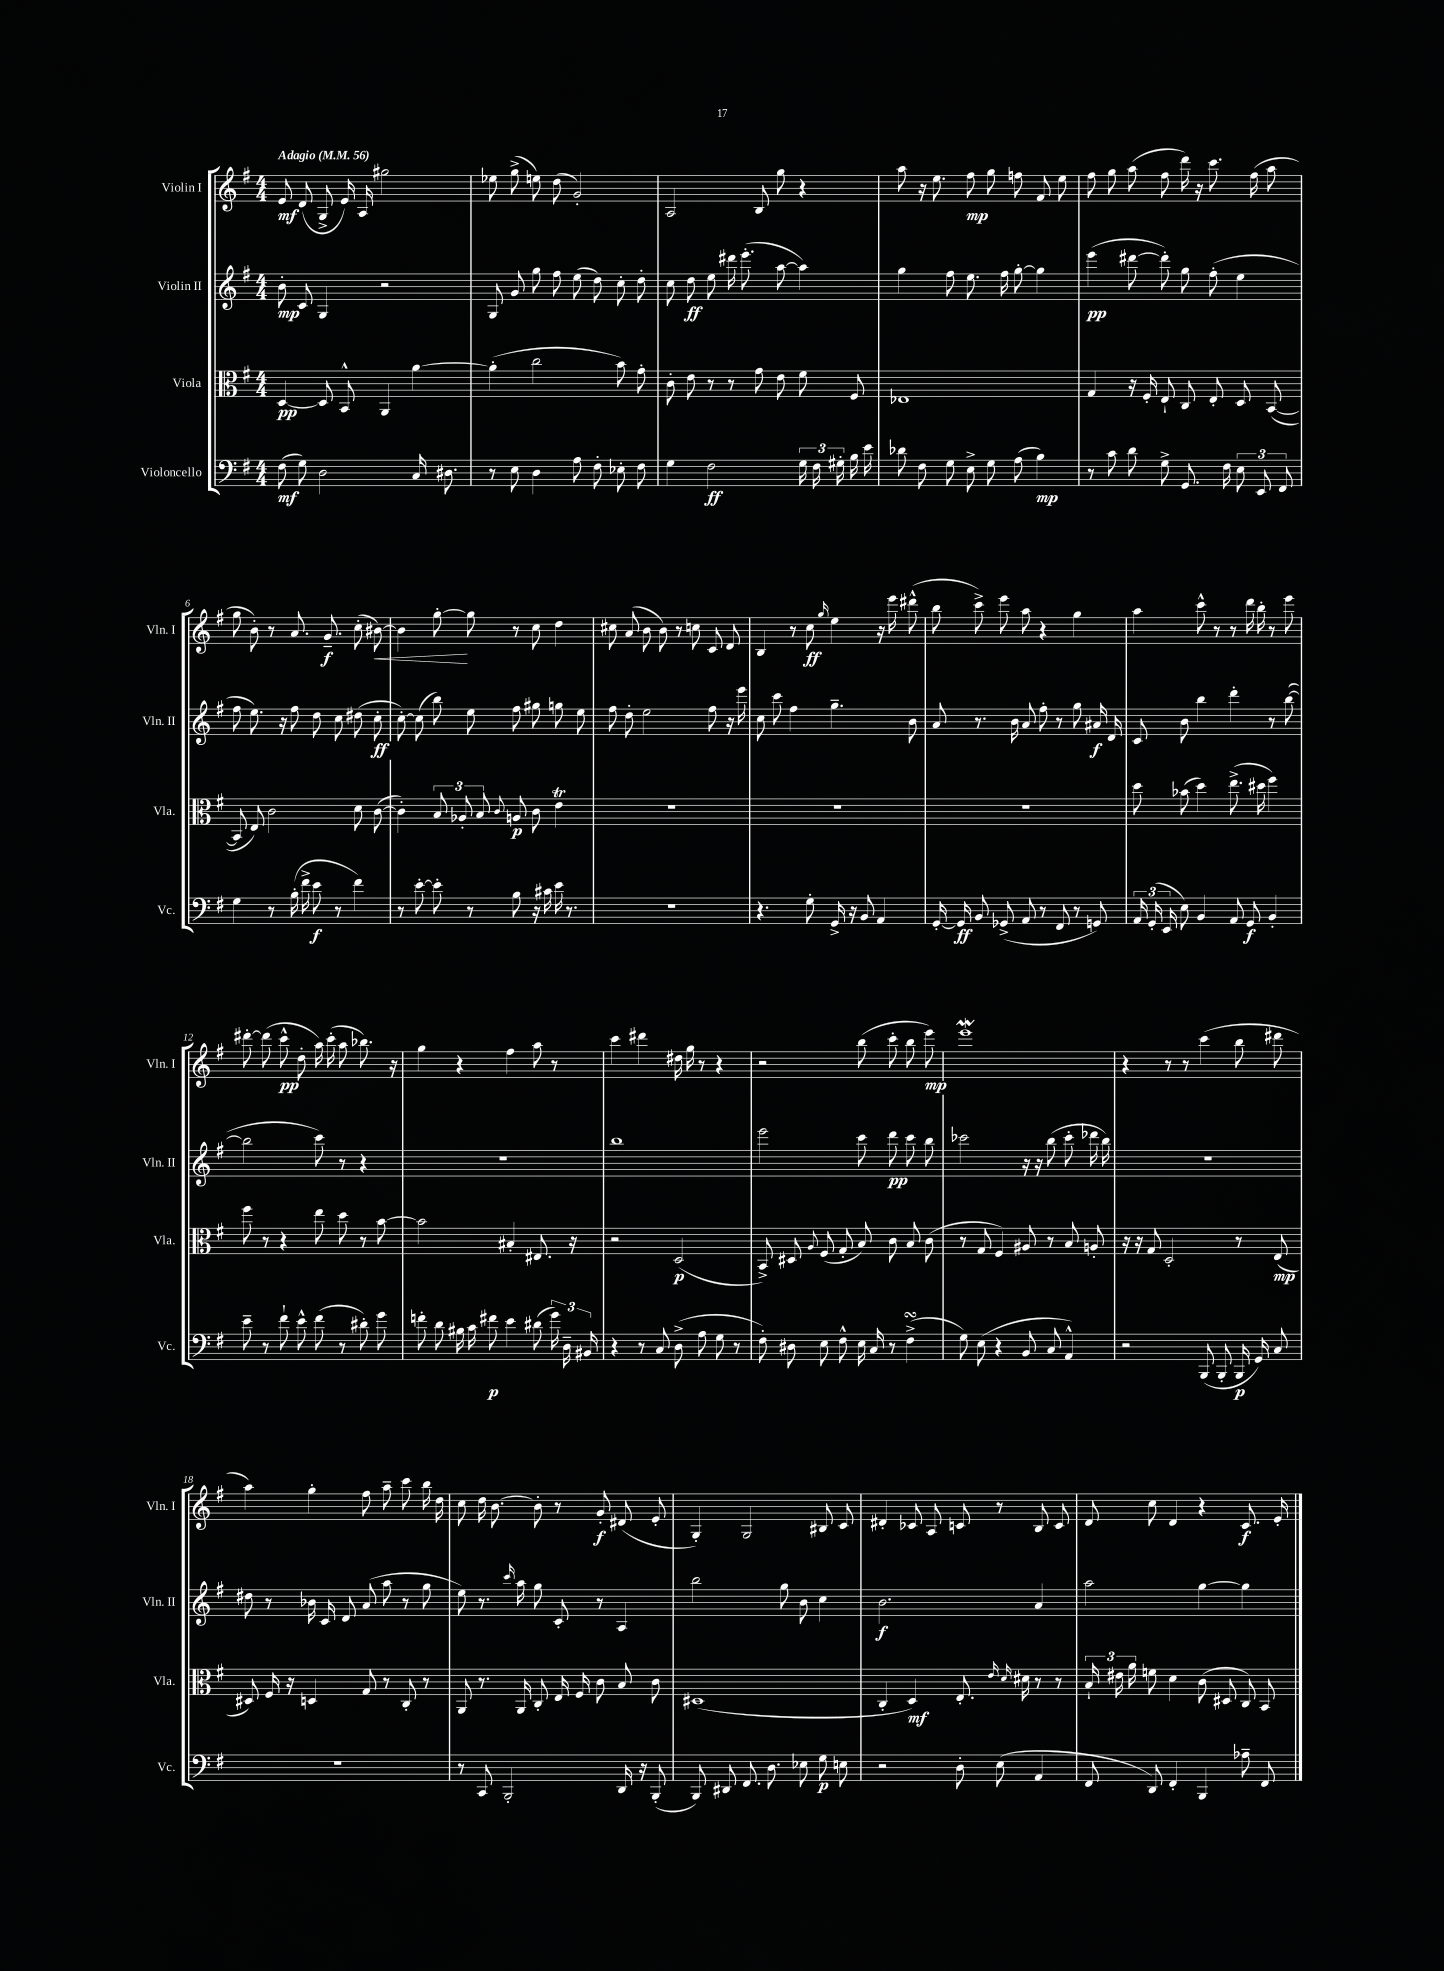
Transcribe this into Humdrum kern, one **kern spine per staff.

**kern	**kern	**kern	**kern
*staff4	*staff3	*staff2	*staff1
*clefF4	*clefC3	*clefG2	*clefG2
*k[f#]	*k[f#]	*k[f#]	*k[f#]
*M4/4	*M4/4	*M4/4	*M4/4
*MM56	*MM56	*MM56	*MM56
(8F#	[4D	8b'	8e
8G)	.	8c	(8d
2D	8D]	4G	8G^
.	8BB^^	.	16e)
.	.	.	16A
.	4AA	2r	2gg#
16C	[4a	.	.
8.D#	.	.	.
=	=	=	=
8r	(4a']	8G	8ee-
8E	.	8g	(8gg^
4D	2cc	8gg	8ee)
.	.	8ff#	(8dd
8A	.	(8ee	2g')
8F#'	.	8dd)	.
8E-'	8b)	8cc'	.
8F#	8g'	8dd'	.
=	=	=	=
4G	8c'	8cc	2A
.	8e	8dd	.
2F#	8r	8ee	.
.	8r	16ddd#	.
.	.	(8.eee'	.
.	8g	.	8B
.	8e	[8aa	8gg
24G	8f#	4aa])	4r
24F#	.	.	.
24G#'	.	.	.
16B	8F#	.	.
16e	.	.	.
=	=	=	=
8d-	1E-	4gg	8aa
8F#	.	.	16r
.	.	.	8.ee
8G	.	8ff#	.
8E^	.	8.ee	8ff#
8G	.	.	8gg
.	.	16ff#	.
(8A	.	[8gg'	8ff
4B)	.	4gg]	8f#
.	.	.	8ee
=	=	=	=
8r	4G	(4eee	8ff#
8c	.	.	8gg
8d	16r	[8ddd#	(8aa
.	16F#'	.	.
8G^	8E`	8ddd#'])	8ff#
8.GG	8C	8gg	16ddd)
.	.	.	16r
.	8E'	(8ff#'	8.ccc
16F#	.	.	.
12E	8D	4ee	.
.	.	.	(16ff#
12EE	.	.	.
.	([8BB	.	8aa
12FF#	.	.	.
=	=	=	=
4G	8BB]	8ff#	8gg
.	8E)	8.ee)	8b')
8r	2c	.	8r
.	.	16r	.
(16B'	.	8ff#	8.a
16f#^	.	.	.
8e	.	8dd	.
.	.	.	8.g~
8r	.	8cc	.
4f#)	8d	(8dd#	(8cc'
.	([8c	8cc'	[8b#)
=	=	=	=
8r	4c'])	[8cc')	4b#]
[8e'	.	(8cc]	.
8e']	12B	8bb)	[8gg'
.	12A-'	.	.
8r	.	8ee	8gg]
.	12B	.	.
.	8qqc	.	.
8B	8A	8ff#	8r
16r	8c	8gg#	8cc
16c#	.	.	.
16e	4e	8gg	4dd
8.r	.	.	.
.	.	8ee	.
=	=	=	=
1r	1r	8ff#	8cc#
.	.	8dd'	(8a
.	.	2ee	8b
.	.	.	8b)
.	.	.	8r
.	.	.	8cc
.	.	8ff#	8c
.	.	16r	8d
.	.	16eee	.
=	=	=	=
4.r	1r	8cc	4B
.	.	8ccc	.
.	.	4ff#	8r
8G'	.	.	8cc
.	.	.	16qqgg
16GG^	.	4.gg~	4ee
16r	.	.	.
8BB	.	.	.
4AA	.	.	16r
.	.	.	16eee
.	.	8b	(8ddd#^^
=	=	=	=
[16GG'	1r	8a	8bb
16GG]	.	.	.
8BB	.	8.r	8ccc^)
(8GG-^	.	.	8eee
.	.	16b	.
8AA	.	8a	8aa
8r	.	8ff#'	4r
8FF#	.	8r	.
8r	.	8gg	4gg
8GG)	.	16a#	.
.	.	16d	.
=	=	=	=
24AA	8dd	8c	4aa
(24GG'	.	.	.
24EE	.	.	.
8E)	(8b-	8b	.
4BB	4dd)	4bb	8ccc^^
.	.	.	8r
8AA	(8.ee^	4ddd'	8r
8GG	.	.	16ddd
.	16dd#	.	16bb'
4BB'	4ff#)	8r	8r
.	.	([8bb	8eee
=	=	=	=
8e~	8ff#	2bb]	[8ddd#'
8r	8r	.	(8ddd#]
8f#`	4r	.	8ccc^^
8e^^	.	.	8dd'
(8f#	8ee	8ccc)	16aa)
.	.	.	(16ccc'
8r	8dd	8r	8aa
8d#')	8r	4r	8.bb-)
8g	[8b	.	.
.	.	.	16r
=	=	=	=
8f'	2b]	1r	4gg
8d	.	.	.
16B#	.	.	4r
16c	.	.	.
8f#	.	.	.
4e	4B#'	.	4ff#
(8d#	8.E#	.	8aa
24g)	.	.	8r
24D~	.	.	.
.	16r	.	.
24BB#	.	.	.
=	=	=	=
4r	2r	1bb	4ccc
8r	.	.	4ddd#
8C	.	.	.
(8D^	(2D	.	16dd#
.	.	.	16gg
8A	.	.	8r
8G	.	.	4r
8r	.	.	.
=	=	=	=
8F#')	8BB^)	2eee	2r
8D#	8D#	.	.
.	8qqA	.	.
8E	(8F#	.	.
8F#^^	8G'	.	.
16E	8B)	8ccc	(8bb
16C	.	.	.
8r	8c	8ddd	8ccc'
(4F#^	8B	8ccc	8bb
.	(8c	8bb	8eee)
=	=	=	=
8G)	8r	2ccc-	1eee
(8E	8G	.	.
4r	4F#)	.	.
8BB	8A#	16r	.
.	.	16r	.
8C	8r	(8bb	.
4AA^^)	8B	8ccc-'	.
.	8A'	16ddd-	.
.	.	16bb)	.
=	=	=	=
2r	16r	1r	4r
.	16r	.	.
.	8G	.	.
.	2D'	.	8r
.	.	.	8r
(8BBB	.	.	(4ccc
8BBB'	.	.	.
16BBB	8r	.	8bb
16GG)	.	.	.
8C	(8E	.	8ddd#
=	=	=	=
1r	8D#)	8dd#	4aa)
.	16F#	8r	.
.	16r	.	.
.	4D	16b-	4gg'
.	.	16c	.
.	.	8d	.
.	8G	(8a	8ff#
.	8r	8aa	8aa~
.	8C'	8r	8ccc
.	8r	8gg	16bb
.	.	.	16dd
=	=	=	=
8r	8AA	8ee)	8cc
8CC	8.r	8.r	16dd
.	.	.	[8.b
2BBB'	.	.	.
.	.	16qqccc	.
.	16AA	16aa	.
.	8C'	8gg	8b']
.	16E	8c'	8r
.	16F#	.	.
.	8c	8r	8g'
16DD	8B	4A	(8d#
16r	.	.	.
(8BBB'	8c	.	8e'
=	=	=	=
8BBB)	(1D#	2bb	4G')
8DD#	.	.	.
8.FF#	.	.	2G
8.D	.	.	.
.	.	8gg	.
8E-	.	8b	.
8G	.	4cc	8B#
8E	.	.	8c
=	=	=	=
2r	4C'	2.b	4d#'
.	4D)	.	8c-
.	.	.	8A
8D'	8.E'	.	8c
(8E	.	.	8r
.	16qqe	.	.
.	16qqd	.	.
.	16d#	.	.
4AA	8r	4a	8B
.	8r	.	8c
=	=	=	=
8FF#	24B`	2aa	8d
.	24e#	.	.
.	24a	.	.
8DD)	8f	.	8cc
4FF#'	4d	.	4d
4BBB	(8c	[4gg	4r
.	8D#	.	.
8A-~	8C)	4gg]	8.c
8FF#	8BB	.	.
.	.	.	16e'
==	==	==	==
*-	*-	*-	*-
